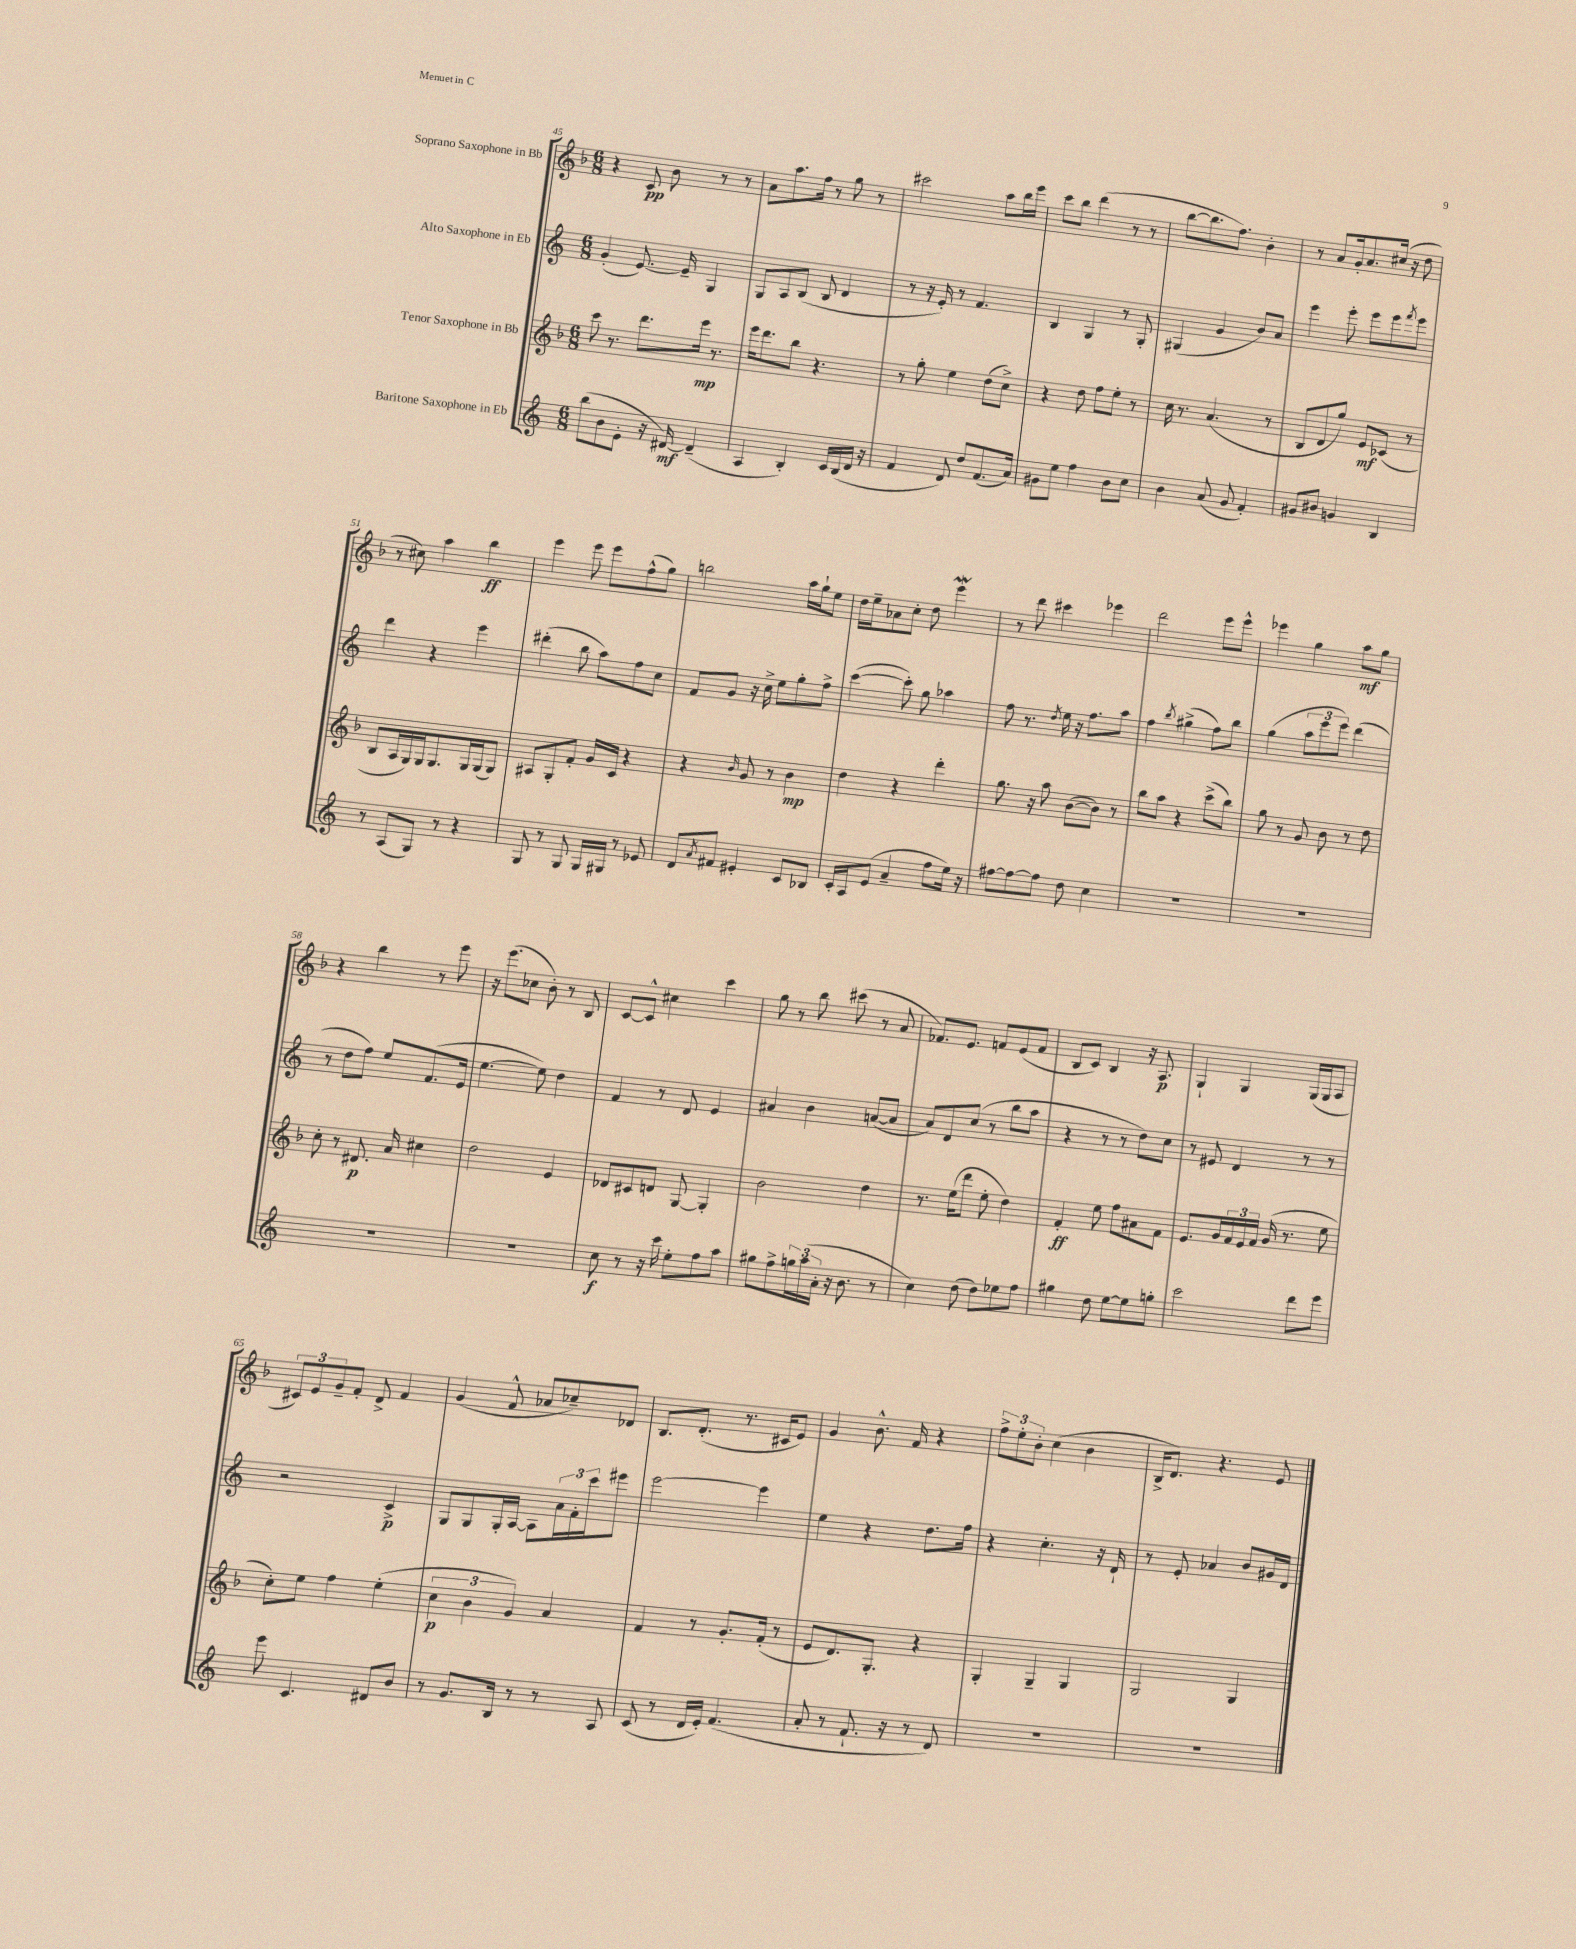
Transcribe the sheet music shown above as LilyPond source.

<<
\new StaffGroup <<
\new Staff = "s0" \with { instrumentName = "Soprano Saxophone in Bb" } {
    \clef treble \key f \major \numericTimeSignature \time 6/8
    r4 c'8\pp bes'8 r8 r8 |
    a'8 a''8. f''16 r8 g''8 r8 |
    cis'''2 a''8 bes''16 e'''16 |
    c'''8 bes''8 d'''4( r8 r8 |
    bes''8~ bes''8. f''8.) bes'4-. |
    r8 a'8 g'16-. a'8. cis''16( r16 d''8 |
    r8 cis''8) a''4 bes''4\ff |
    e'''4 e'''8 e'''8 f''8-^( g''8) |
    b''2 a''16 g''16-! e''8 |
    d''16 e''16-- aes'8 c''8-. d''8 e'''4\mordent |
    r8 d'''8 cis'''4 ees'''4 |
    d'''2 e'''8 e'''8-^ |
    ees'''4 g''4 a''8\mf g''8 |
    r4 bes''4 r8 e'''8 |
    r16 e'''8.( ces''8 bes'8-.) r8 bes8 |
    c'8~ c'8-^ cis''4 c'''4 |
    g''8 r8 bes''8 cis'''8( r8 a'8 |
    fes'8.) e'8. f'8 e'8( f'8 |
    bes8 c'8) bes4 r16 a8.\p |
    g4-! g4 g16( g16 a8 |
    \tuplet 3/2 { cis'8) e'8 g'8-- } f'8-. d'8-> f'4 |
    g'4( f'8-^ aes'8 ces''8--) des'8 |
    bes8. d'8.-.( r8. cis'16 e'8) |
    g'4 bes'8.-^ f'16 r4 |
    \tuplet 3/2 { f''8-> e''8-. bes'8-. } c''4( bes'4 |
    bes16-> d'8.) r4. e'8 \bar "|." |
}
\new Staff = "s1" \with { instrumentName = "Alto Saxophone in Eb" } {
    \clef treble \key c \major \numericTimeSignature \time 6/8
    g'4-.( e'8.~) e'16-- g4 |
    g8 a8 b8( b8 d'4 |
    r8 r16 e'16-.) r8 f'4. |
    b4 g4 r8 g8-. |
    gis4( g'4 b'8) a'8 |
    e'''4 e'''8-. e'''8 e'''8 \acciaccatura { f'''8 } e'''8 |
    d'''4 r4 e'''4 |
    dis'''4-.( b''8 a''8) f''8 c''8 |
    f'8 g'8 r16 c''16-> e''8 g''8-. f''8-> |
    c'''4~( c'''8-.) g''8 aes''4 |
    f''8 r8. \acciaccatura { d''8 } e''16 r16 f''8. a''8 |
    f''4 \acciaccatura { b''8 } gis''4->( f''8) b''8 |
    g''4( \tuplet 3/2 { a''8 e'''8 e'''8) } d'''4( |
    r8 d''8 f''8) e''8 f'8.( e'16 |
    e''4.~ e''8) d''4 |
    f'4 r8 d'8 e'4 |
    ais'4 b'4 a'8~( a'8 |
    a'8) d'8 c''8( r8 b''8 a''8 |
    r4 r8 r8 d''8) c''8 |
    r8 eis'8 d'4 r8 r8 |
    r2 c'4->\p |
    g8 g8 g16-. a16~ a8 \tuplet 3/2 { a'16 f'16-. c'''16 } eis'''8 |
    e'''2~ e'''4 |
    e''4 r4 d''8. f''16 |
    r4 c''4.-. r16 d'16-! |
    r8 e'8-. aes'4 b'8 gis'16 d'16 \bar "|." |
}
\new Staff = "s2" \with { instrumentName = "Tenor Saxophone in Bb" } {
    \clef treble \key f \major \numericTimeSignature \time 6/8
    c'''8 r8. d'''8. e'''16\mp r8. |
    e'''16 d'''8. bes''8 r4. |
    r8 g''8-. e''4 d''8( c''8->) |
    r4 d''8 f''8 e''8-. r8 |
    c''16 r8. a'4.( r8 |
    bes8 d'8 g''8) e'8\mf ces'8( r8 |
    bes8 a16 g16) g16 g8. g16 g16( g8) |
    ais8 g8-. f'8-. g'16 c'16 r4 |
    r4 \grace { bes'16 } g'8 r8 bes'4\mp |
    d''4 r4 d'''4-. |
    g''8. r16 a''8 bes'8~( bes'8) r8 |
    bes''8 a''8 r4 c'''8->( bes''8) |
    g''8 r8 g'8 bes'8 r8 d''8 |
    c''8-. r8 dis'8.\p a'16 cis''4 |
    d''2 e'4 |
    des'8 cis'8 d'8 g8~ g4-. |
    bes'2 d''4 |
    r8. e''16( d'''8 e''8-. d''4) |
    f'4-.\ff e''8 f''8 ais'8 f'8 |
    e'8. g'16 \tuplet 3/2 { f'16 e'16 f'16 } g'16( r8. e''8 |
    c''8-.) e''8 f''4 e''4-.( |
    \tuplet 3/2 { c''4\p bes'4 g'4) } a'4 |
    f'4 r8 g'8.-. f'16-.( r8 |
    e'8 d'8.) g8.-. r4 |
    g4-. g4-- g4 |
    g2 g4 \bar "|." |
}
\new Staff = "s3" \with { instrumentName = "Baritone Saxophone in Eb" } {
    \clef treble \key c \major \numericTimeSignature \time 6/8
    b''8( b'8 e'8-. r16 dis'16~\mf) dis'4--( |
    a4 b4-.) c'16 b16( d'16 r16 |
    f'4 d'8) d''8 f'8.( a'16) |
    gis'8 e''8 f''4 b'8 c''8 |
    b'4 a'8( g'8 f'4-.) |
    gis'8 bis'8 g'4 b4 |
    r8 a8( g8) r8 r4 |
    g8 r8 g8 g16 gis16 r8 ees'8 |
    d'8 \acciaccatura { a'8 } fis'8 eis'4-. c'8 bes8 |
    c'16-. a16 e'8( a'4-- f''8 e''16) r16 |
    fis''8~ fis''8~ fis''8 d''8 c''4 |
    R2. |
    R2. |
    R2. |
    R2. |
    c''8\f r8 r16 c'''16 e''8-. f''8 a''8 |
    gis''8 f''8-> \tuplet 3/2 { g''16 a''16( a'16-. } r16 b'8. r8 |
    c''4) d''8( d''8) ees''8 f''8 |
    gis''4 d''8 e''8~ e''8 g''8-. |
    c'''2 d'''8 e'''8 |
    e'''8 c'4. dis'8 b'8 |
    r8 g'8. b16 r8 r8 a8 |
    c'8( r8 d'16 e'16-.) f'4.( |
    a'8-. r8 f'8.-! r16 r8 d'8) |
    R2. |
    R2. \bar "|." |
}
>>
>>
\layout { \context { \Score currentBarNumber = #45 } }
